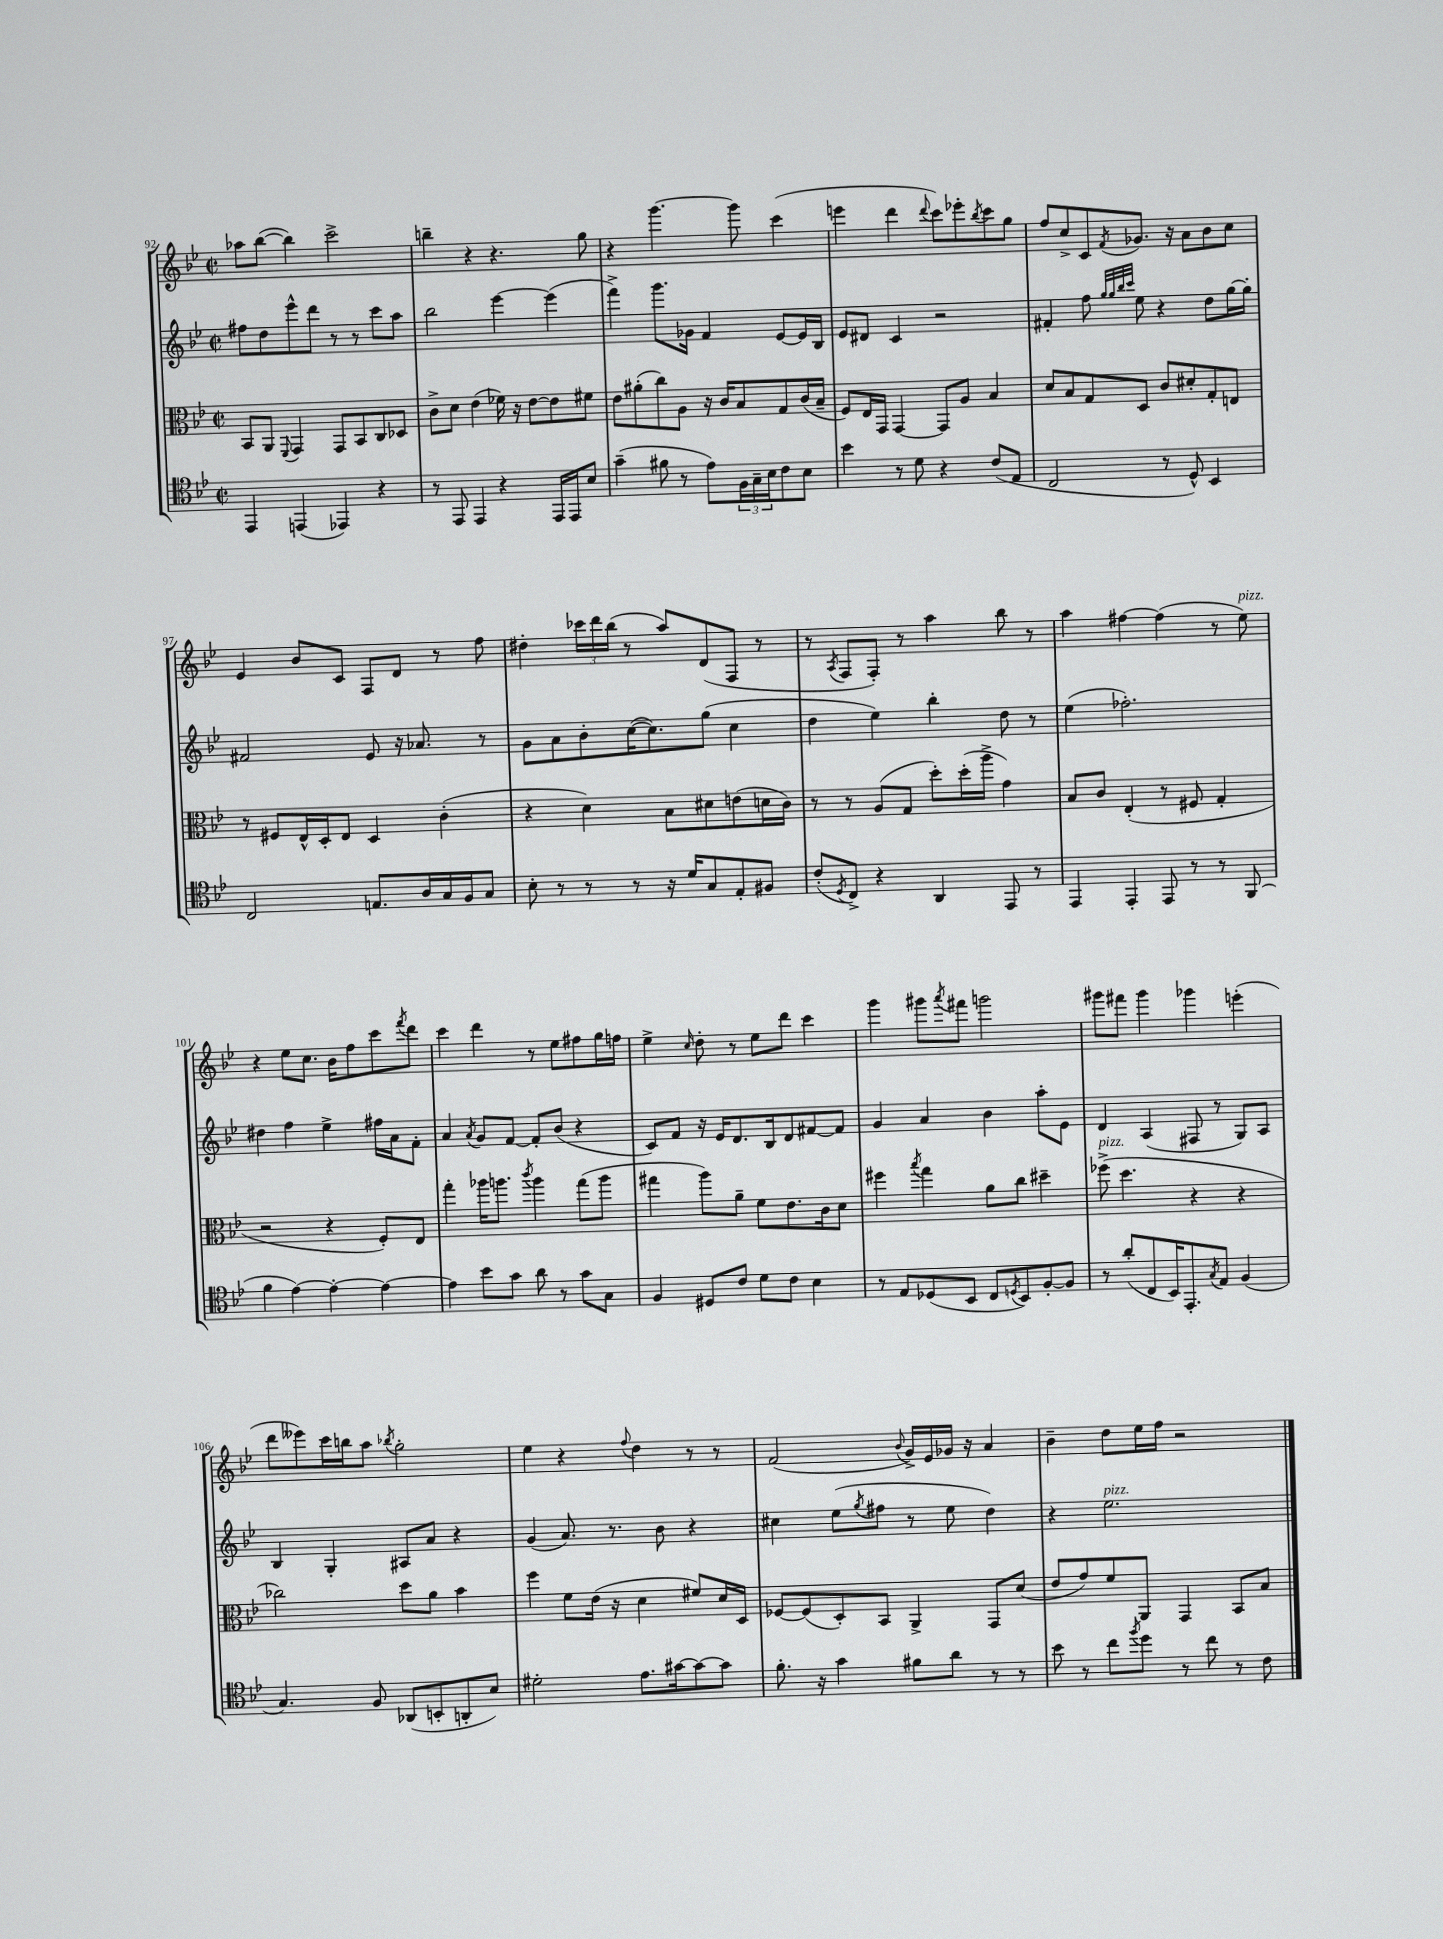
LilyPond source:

<<
\new StaffGroup <<
\new Staff = "s0" {
    \clef treble \key bes \major \defaultTimeSignature \time 2/2
    aes''8 bes''8~( bes''4) c'''2-> |
    b''4-- r4 r4. g''8 |
    r4 g'''4.~ g'''8 c'''4( |
    e'''4 d'''4 \appoggiatura { d'''8 } c'''8) ees'''8-. \acciaccatura { bes''8 } c'''8 g''8 |
    f''8 c''8-> c'8 \acciaccatura { f'8 } ges'8. r16 a'8 bes'8 c''8 |
    ees'4 bes'8 c'8 f8 d'8 r8 f''8 |
    dis''4-. \tuplet 3/2 { ces'''16 d'''16 bes''16( } r8 a''8) d'8( f8 r8 |
    r8 \acciaccatura { a8 } f8 f8-.) r8 a''4 bes''8 r8 |
    a''4 fis''4~ fis''4( r8 ees''8^\markup { \italic "pizz." }) |
    r4 ees''8 c''8. bes'16 f''8 c'''8 \acciaccatura { f'''8 } d'''8 |
    c'''4 d'''4 r8 ees''8 fis''8 g''16 f''16 |
    ees''4-> \grace { c''16 } d''8-. r8 ees''8 d'''8 c'''4 |
    g'''4 gis'''8 \acciaccatura { a'''8 } fis'''8 g'''2 |
    gis'''8 fis'''8 gis'''4 ges'''4 e'''4-.( |
    d'''8 eeses'''8) c'''16 b''16 a''8 \acciaccatura { bes''8 } g''2-. |
    ees''4 r4 \appoggiatura { f''8 } d''4 r8 r8 |
    f'2( \appoggiatura { bes'8 } g'16->) ees'16 ges'16 r16 a'4 |
    bes'4-- d''8 ees''16 f''16 r2 \bar "|." |
}
\new Staff = "s1" {
    \clef treble \key bes \major \defaultTimeSignature \time 2/2
    fis''8 d''8 ees'''8-^ d'''8 r8 r8 c'''8 a''8 |
    bes''2 ees'''4~ ees'''4( |
    f'''4->) g'''8. ges'16 f'4 ees'8~ ees'16 bes16 |
    ees'8 dis'8 c'4 r2 |
    fis'4-. f''8 \grace { g''32 g''32 bes''32 c'''32 } ees''8 r4 d''8 g''16~ g''16-. |
    fis'2 ees'8 r16 aes'8. r8 |
    g'8 a'8 bes'8-. c''16~( c''8.) g''8( c''4 |
    d''4 ees''4) bes''4-. d''8 r8 |
    ees''4( fes''2.-.) |
    dis''4 f''4 ees''4-> fis''16 a'16 f'8-. |
    a'4 \acciaccatura { a'8 } g'8 f'8~ f'8-. bes'8( r4 |
    c'8) f'8 r16 ees'16 d'8. bes16 d'8 fis'8~ fis'8 |
    g'4 a'4 bes'4 a''8-. ees'8 |
    d'4 a4( fis8 r8 g8) a8 |
    bes4 g4-. ais8 a'8 r4 |
    g'4( a'8.) r8. bes'8 r4 |
    cis''4 ees''8( \acciaccatura { g''8 } fis''8 r8 ees''8 d''4) |
    r4 ees''2.^\markup { \italic "pizz." } \bar "|." |
}
\new Staff = "s2" {
    \clef alto \key bes \major \defaultTimeSignature \time 2/2
    bes,8 a,8 \appoggiatura { f,8 } g,4 g,8 bes,8 c8 des8 |
    c'8-> d'8 ees'4( fes'16) r16 ees'8~ ees'8 fis'8 |
    ees'8 ais'8-.( c''8) a8 r16 c'16 bes8 g8 c'16( bes16-- |
    f8) ees16 g,16 g,4~ g,8 a8 bes4 |
    d'8 bes8 g8 d8 c'8 dis'8-. g8-. e8 |
    r8 fis8 ees16-^ d16-. ees8 d4 c'4-.( |
    r4 d'4) bes8 dis'8 e'8( d'16 c'16) |
    r8 r8 a8( g8 d''8-.) d''16-.( a''16-> g'4) |
    bes8 c'8 ees4-.( r8 fis8 g4-. |
    r2 r4 f8-.) ees8 |
    g''4-. aes''16 a''8. \acciaccatura { c'''8 } a''4 g''8( a''8 |
    gis''4 a''8) a'8-- f'8 ees'8. c'16 d'8 |
    fis''4 \acciaccatura { bes''8 } g''4 a'8 c''8 dis''4-- |
    fes''8->^\markup { \italic "pizz." }( d''4. r4 r4 |
    ces''2) d''8 a'8 bes'4 |
    f''4 f'8 ees'16( r16 d'4 fis'8) d'16 d16 |
    fes8~ fes8( d8-.) bes,8 a,4-> g,8 d'8( |
    ees'8 g'8) f'8 a,8 g,4 bes,8 bes8 \bar "|." |
}
\new Staff = "s3" {
    \clef tenor \key bes \major \defaultTimeSignature \time 2/2
    ees,4 e,4( ees,4) r4 |
    r8 ees,8 ees,4 r4 ees,16 ees,16 bes8 |
    g'4--( fis'8 r8 ees'8) \tuplet 3/2 { f16 g16-- bes16 } c'8 bes8 |
    bes'4 r8 d'8 r4 c'8( ees8 |
    c2 r8 d8-^) bes,4 |
    c2 e8. a16 g16 f16 g8 |
    bes8-. r8 r8 r8 r16 d'16 g8 ees8-. fis8 |
    c'8-.( \acciaccatura { d8 } c8->) r4 a,4 ees,8 r8 |
    ees,4 ees,4-. ees,8 r8 r8 f,8( |
    f'4 ees'4~) ees'4~-. ees'4~ |
    ees'4 bes'8 g'8 a'8 r8 g'8 g8 |
    f4 dis8 c'8 d'8 c'8 bes4 |
    r8 ees8 des8( bes,8 c8 \acciaccatura { d8 } bes,8) f8~-. f8 |
    r8 a'8-.( c8 bes,16) ees,8.-. \acciaccatura { g8 } ees8 f4( |
    g4.) f8 aes,8( b,8-. a,8-. bes8) |
    dis'2-. ees'8. gis'16~ gis'8~ gis'8 |
    f'8.-. r16 g'4 fis'8 a'8 r8 r8 |
    bes'8 r8 c''8 \acciaccatura { f''8 } d''8 r8 c''8 r8 c'8 \bar "|." |
}
>>
>>
\layout { \context { \Score currentBarNumber = #92 } }
